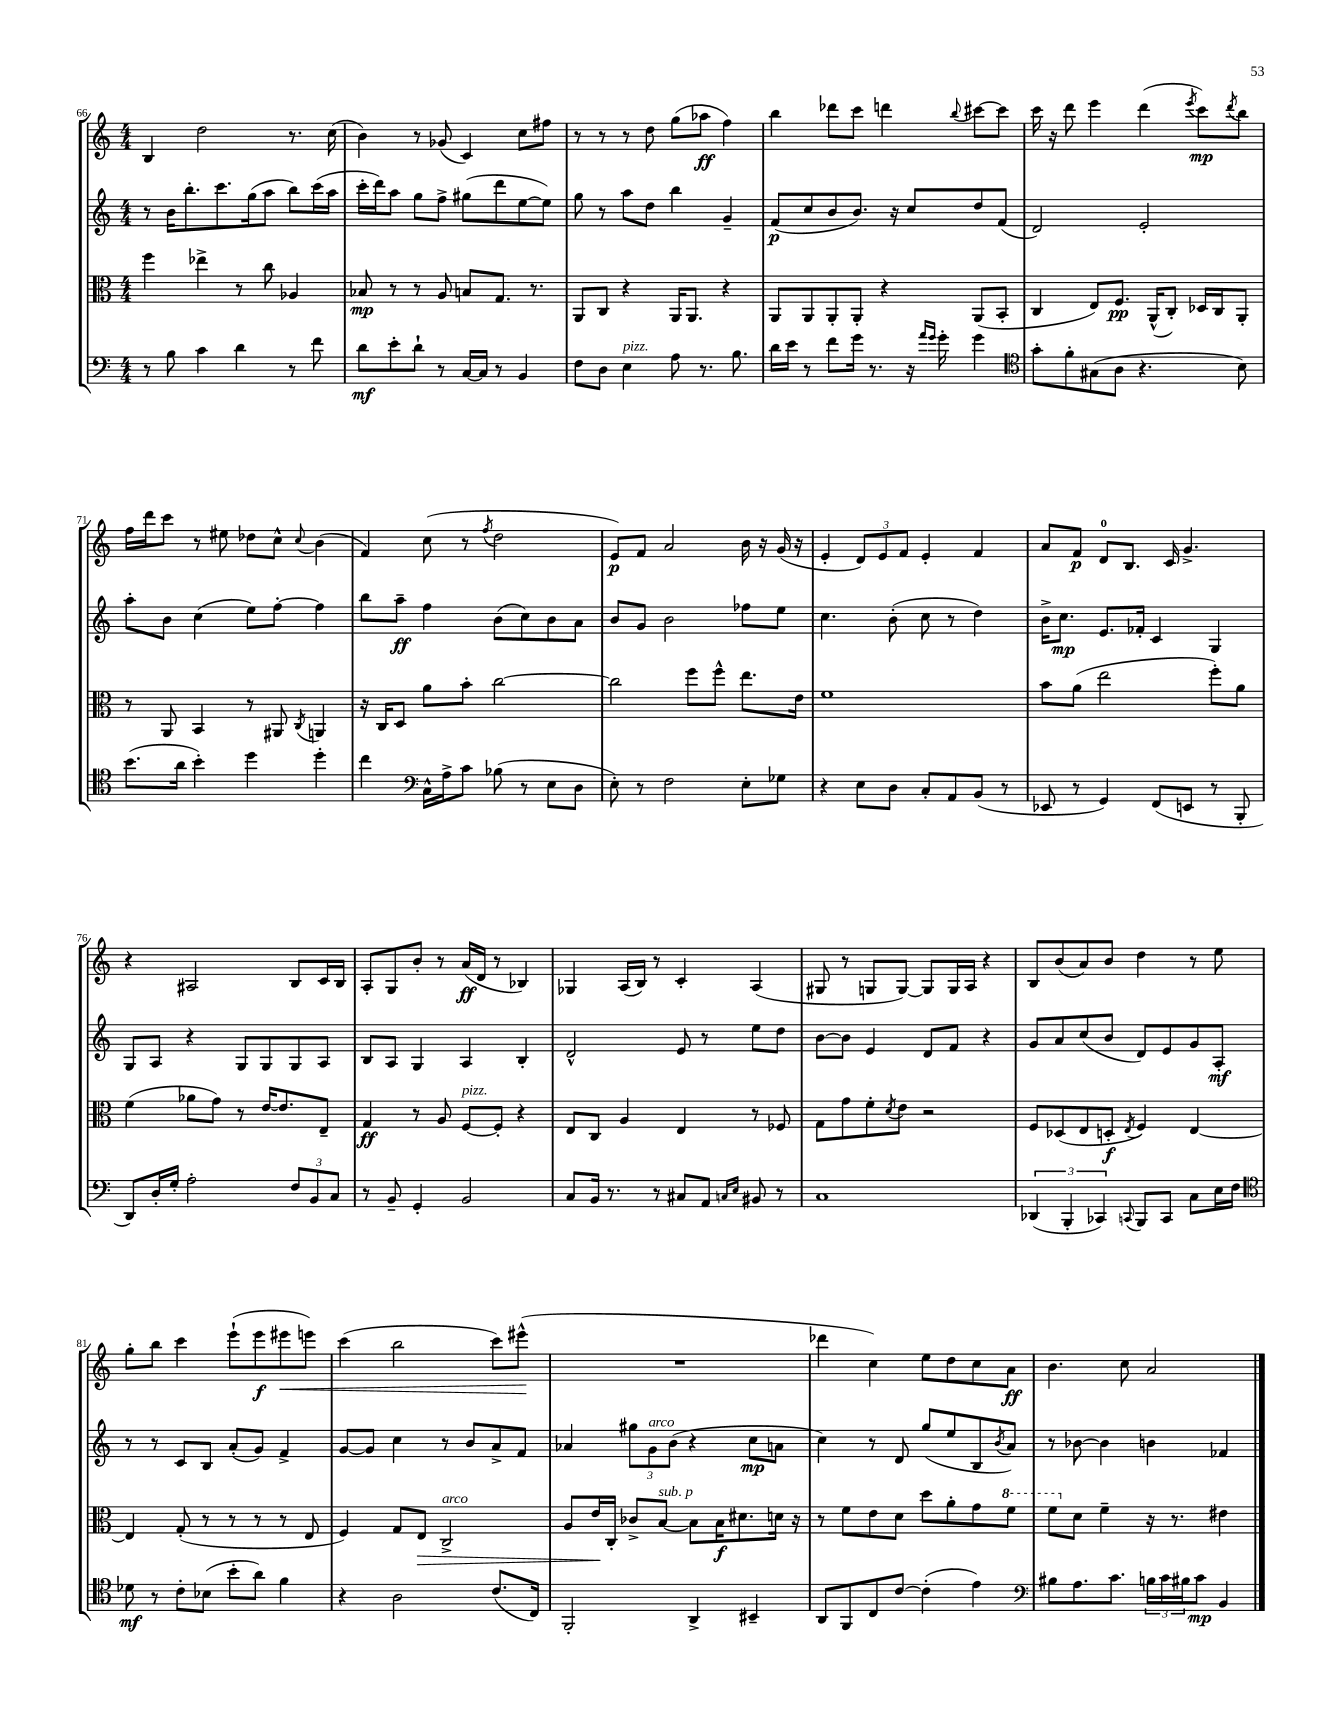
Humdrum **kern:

**kern	**kern	**kern	**kern
*staff4	*staff3	*staff2	*staff1
*clefF4	*clefC3	*clefG2	*clefG2
*k[]	*k[]	*k[]	*k[]
*M4/4	*M4/4	*M4/4	*M4/4
8r	4ff	8r	4B
8B	.	16b	.
.	.	8.bb'	.
4c	4ee-^	.	2dd
.	.	8.ccc	.
4d	8r	.	.
.	.	(16gg	.
.	8cc	8aa	.
8r	4A-	8bb)	8.r
8f	.	(16ccc	.
.	.	16aa	(16cc
=	=	=	=
8d	8B-	16ccc'	4b)
.	.	16ddd)	.
8e'	8r	8aa	.
8d`	8r	8gg	8r
8r	8A	8ff^	(8g-
[16C	8B	(8gg#	4c)
16C]	.	.	.
8r	8.G	8ddd	.
4BB	.	[8ee	8cc
.	8.r	.	.
.	.	8ee])	8ff#
=	=	=	=
8F	8AA	8gg	8r
8D	8C	8r	8r
4E	4r	8aa	8r
.	.	8dd	8dd
8A	16AA	4bb	(8gg
.	8.AA	.	.
8.r	.	.	8aa-
.	4r	4g~	4ff)
8.B	.	.	.
=	=	=	=
16d	8AA	(8f	4bb
16e	.	.	.
8r	8AA	8cc	.
8f	8AA'	8b	8ddd-
16g	8AA'	8.b)	8ccc
8.r	.	.	.
.	4r	.	4ddd
.	.	16r	.
16r	.	8cc	.
16qqa	.	.	.
16qqg	.	.	.
16g'	.	.	.
.	.	.	8qqbb
4g	(8AA	8dd	[8ccc#
.	8BB'	(8f	8ccc#]
=	=	=	=
*clefC4	*	*	*
8g'	4C	2d)	16ccc
.	.	.	16r
8f'	.	.	8ddd
(8G#	8E)	.	4eee
8A	8.F	.	.
4.r	.	2e'	(4ddd
.	(16AA^^	.	.
.	8C')	.	.
.	.	.	8qeee
.	16D-	.	8ccc)
.	16C	.	.
.	.	.	8qddd
8B)	8AA'	.	8bb
=	=	=	=
(8.b	8r	8aa'	16ff
.	.	.	16ddd
.	8AA	8b	8ccc
16a	.	.	.
4b')	4BB	(4cc	8r
.	.	.	8ee#
4dd	8r	8ee)	8dd-
.	8AA#	[8ff'	8cc^^
.	8qC	.	8qqcc
4dd'	4AA	4ff]	(4b
=	=	=	=
4cc	16r	8bb	4f)
.	16C	.	.
.	8D	8aa~	.
*clefF4	*	*	*
16C^^	8a	4ff	(8cc
16A^	.	.	.
8c	8b'	.	8r
.	.	.	8qff
(8B-	[2cc	(8b	2dd
8r	.	8cc)	.
8E	.	8b	.
8D	.	8a	.
=	=	=	=
8E')	2cc]	8b	8e)
8r	.	8g	8f
2F	.	2b	2a
.	8ff	.	.
.	8ff^^	.	.
8E'	8.ee	8ff-	16b
.	.	.	16r
8G-	.	8ee	(16g
.	16e	.	16r
=	=	=	=
4r	1f	4.cc	4e'
8E	.	.	12d)
.	.	.	12e
8D	.	(8b'	.
.	.	.	12f
8C'	.	8cc	4e'
8AA	.	8r	.
(8BB	.	4dd)	4f
8r	.	.	.
=	=	=	=
8EE-	8b	16b^	8a
.	.	8.cc	.
8r	(8a	.	8f
4GG)	2ee	8.e	8d
.	.	.	8.B
.	.	16f-'	.
(8FF	.	4c	.
.	.	.	16c
8EE	.	.	4.g^
8r	8ff')	4G	.
8BBB'	8a	.	.
=	=	=	=
8DD)	(4f	8G	4r
16D'	.	8A	.
16G'	.	.	.
2A'	8a-	4r	2A#
.	8g)	.	.
.	8r	8G	.
.	[16e	8G	.
.	8.e]	.	.
12F	.	8G	8B
12BB	.	.	.
.	8E~	8A	16c
12C	.	.	.
.	.	.	16B
=	=	=	=
8r	4G	8B	8A'
8BB~	.	8A	8G
4GG'	8r	4G	8b'
.	8A	.	8r
2BB	[8F	4A	(16a
.	.	.	16d
.	8F']	.	8r
.	4r	4B'	4B-)
=	=	=	=
8C	8E	2d^^	4G-
16BB	8C	.	.
8.r	.	.	.
.	4A	.	(16A
.	.	.	16B)
8r	.	.	8r
8C#	4E	8e	4c'
8AA	.	8r	.
16qqC	.	.	.
16qqE	.	.	.
8BB#	8r	8ee	(4A
8r	8F-	8dd	.
=	=	=	=
1C	8G	[8b	8G#
.	8g	8b]	8r
.	8f'	4e	8G
.	8qd	.	.
.	8e	.	[8G)
.	2r	8d	8G]
.	.	8f	16G
.	.	.	16A
.	.	4r	4r
=	=	=	=
(6DD-	8F	8g	8B
.	(8D-	8a	(8b
6BBB'	.	.	.
.	8E	(8cc	8a)
6CC-)	.	.	.
.	8D'	8b	8b
8qqCC	8qE	.	.
8BBB	4F)	8d)	4dd
8CC	.	8e	.
8C	[4E	8g	8r
16E	.	8A'	8ee
16F	.	.	.
=	=	=	=
*clefC4	*	*	*
8d-	4E]	8r	8gg'
8r	.	8r	8bb
8c'	(8G'	8c	4ccc
(8B-	8r	8B	.
8b'	8r	(8a'	(8eee`
8a)	8r	8g)	8eee
4f	8r	4f^	8eee#
.	8E	.	8eee)
=	=	=	=
4r	4F)	[8g	(4ccc
.	.	8g]	.
2A	8G	4cc	2bb
.	8E	.	.
.	2C^	8r	.
.	.	8b	.
(8.c	.	8a^	8ccc)
.	.	8f	(8eee#^^
16C)	.	.	.
=	=	=	=
2FF'	8A	4a-	1r
.	16e	.	.
.	16C'	.	.
.	8c-^	12gg#	.
.	.	12g	.
.	[8B	.	.
.	.	(12b	.
4AA^	8B]	4r	.
.	16B	.	.
.	8.d#	.	.
4BB#~	.	8cc	.
.	16d	8a	.
.	16r	.	.
=	=	=	=
8AA	8r	4cc)	4ddd-
8FF	8f	.	.
8C	8e	8r	4cc)
[8c	8d	8d	.
(4c']	8dd	(8gg	8ee
.	8a'	8ee	8dd
4e)	8g	8B	8cc
.	.	8qb	.
.	8ff	8a)	8a
=	=	=	=
*clefF4	*	*	*
8B#	8ff	8r	4.b
8.A	8d	[8b-	.
.	4f~	4b-]	.
8.c	.	.	.
.	.	.	8cc
24B	16r	4b	2a
24c	.	.	.
.	8.r	.	.
24B#	.	.	.
8c	.	.	.
4BB	4e#	4f-	.
==	==	==	==
*-	*-	*-	*-
